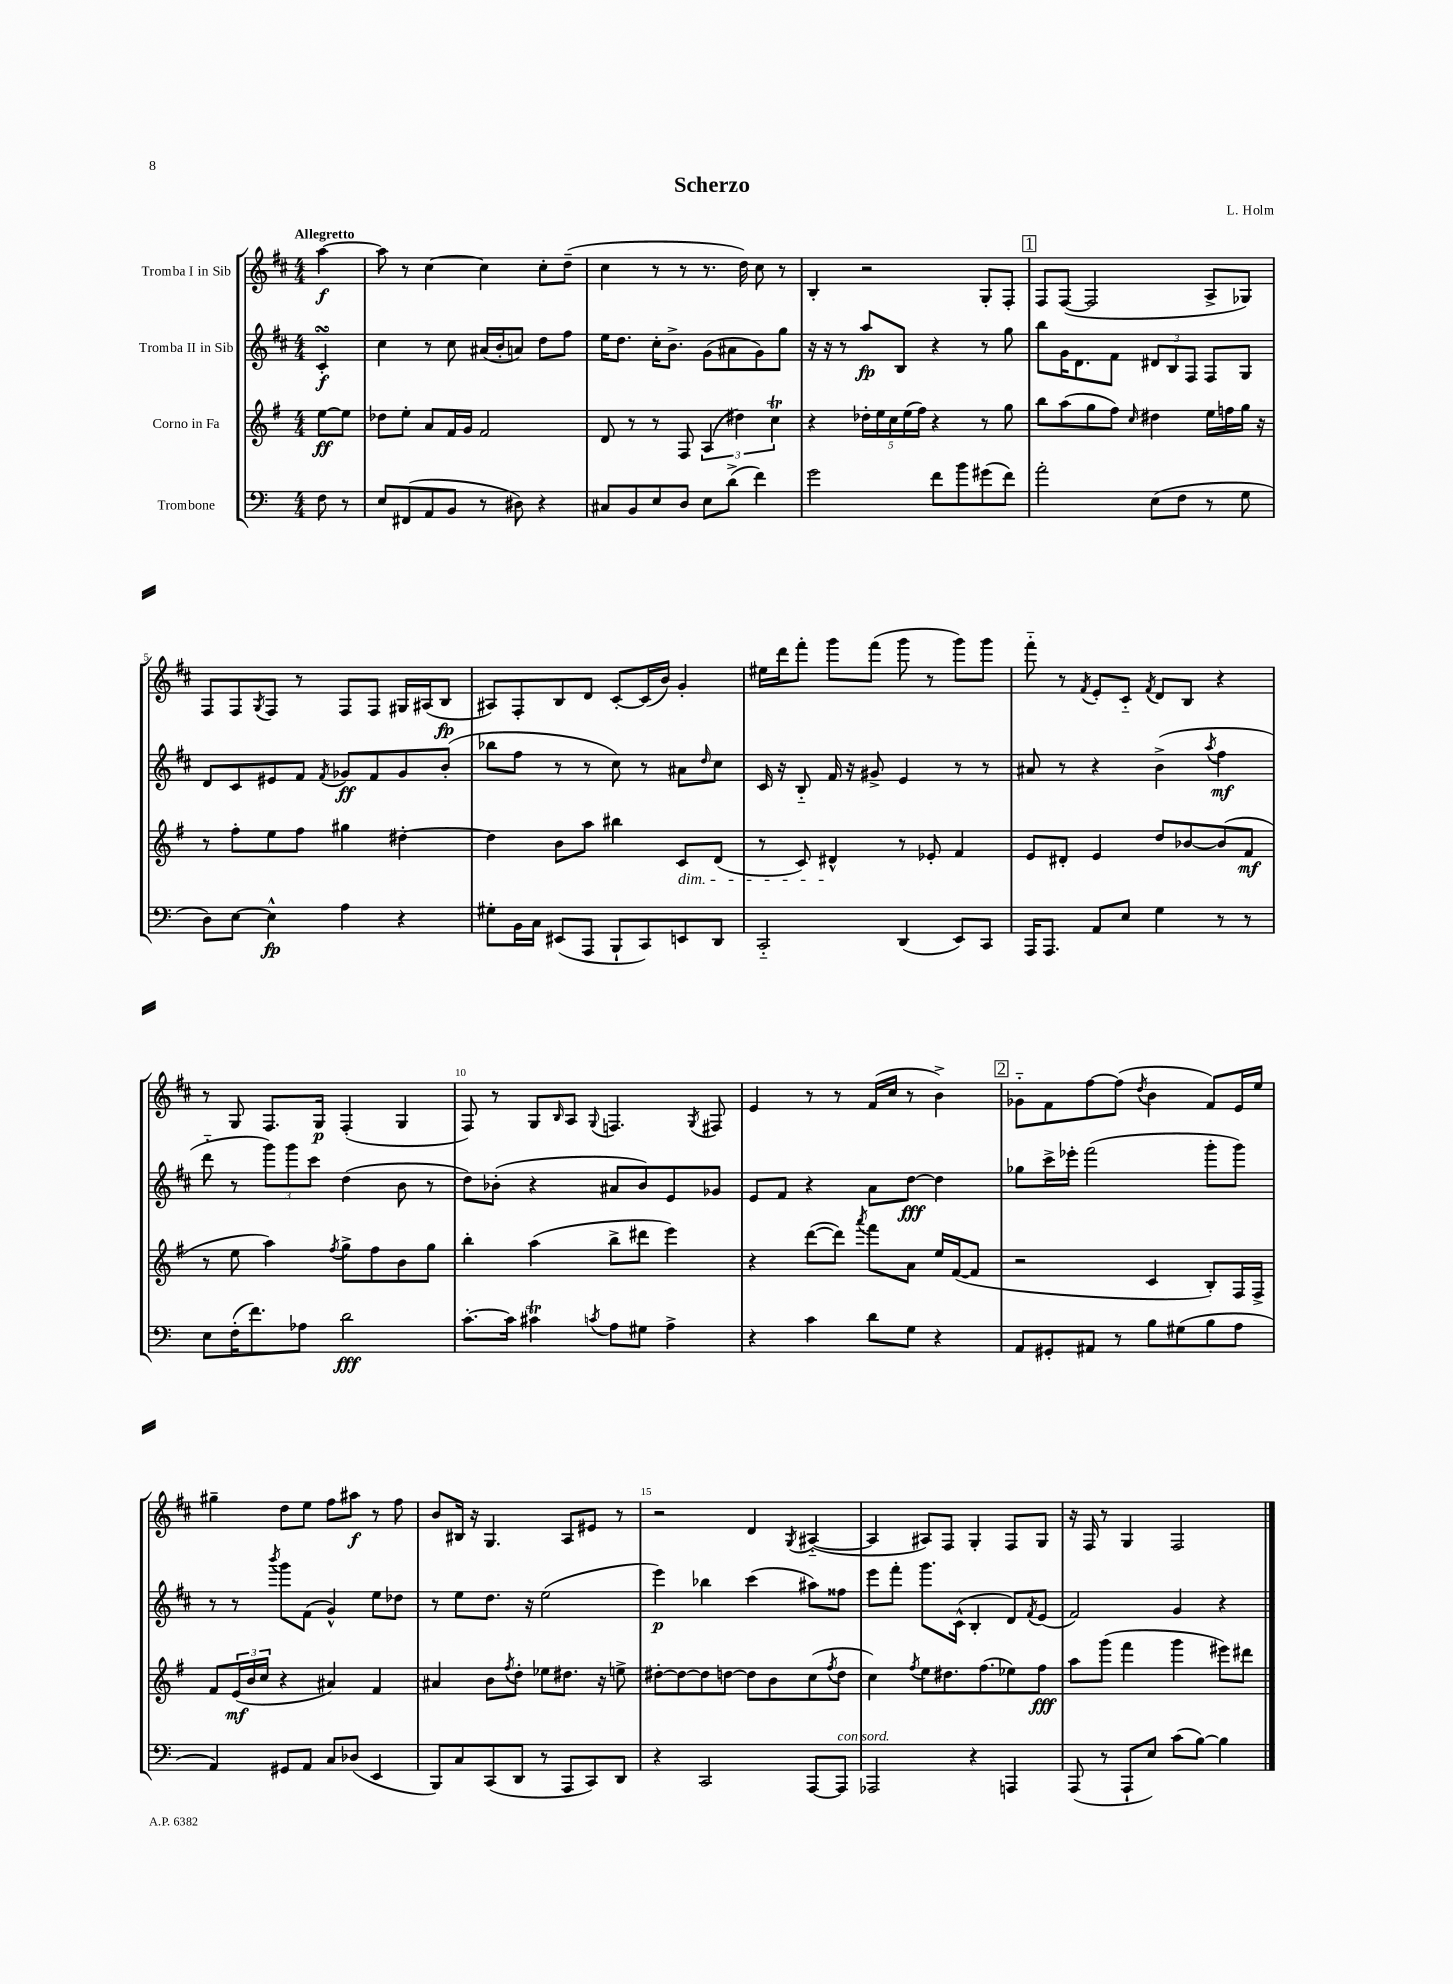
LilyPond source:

\header { title = "Scherzo" composer = "L. Holm" }
<<
\new StaffGroup <<
\new Staff = "s0" \with { instrumentName = "Tromba I in Sib" } {
    \clef treble \key d \major \numericTimeSignature \time 4/4 \partial 4 \tempo "Allegretto"
    a''4~\f |
    a''8 r8 cis''4~ cis''4 cis''8-. d''8--( |
    cis''4 r8 r8 r8. d''16) cis''8 r8 |
    b4-. r2 g8-. fis8-. |
    \mark \markup { \box "1" } fis8 fis8~( fis2 a8-> ges8) |
    fis8 fis8 \acciaccatura { g8 } fis8 r8 fis8 fis8 gis16 ais16( b8\fp |
    ais8) fis8-. b8 d'8 cis'8~-. cis'16( b'16) g'4-. |
    eis''16 d'''16 fis'''8-. g'''8 fis'''8( g'''8 r8 g'''8) g'''8 |
    fis'''8-_ r8 \acciaccatura { fis'8 } e'8-. cis'8-_ \acciaccatura { fis'8 } d'8 b8 r4 |
    r8 g8 fis8. g16\p fis4-.( g4 |
    fis8) r8 g8 \grace { b16 } a8 \appoggiatura { g8 } f4. \acciaccatura { g8 } fis8 |
    e'4 r8 r8 fis'16( cis''16 r8 b'4->) |
    \mark \markup { \box "2" } ges'8-_ fis'8 fis''8~ fis''8( \acciaccatura { d''8 } b'4 fis'8) e'16 e''16 |
    gis''4-- d''8 e''8 fis''8 ais''8\f r8 fis''8 |
    b'8 bis16 r16 g4. a8 eis'8 r8 |
    r2 d'4 \acciaccatura { g8 } ais4~-_( |
    ais4 ais8) fis8 g4-. fis8 g8 |
    r16 fis16 r8 g4 fis2 \bar "|." |
}
\new Staff = "s1" \with { instrumentName = "Tromba II in Sib" } {
    \clef treble \key d \major \numericTimeSignature \time 4/4 \partial 4
    cis'4-.\turn\f |
    cis''4 r8 cis''8 ais'16( b'16-. a'8) d''8 fis''8 |
    e''16 d''8. cis''16-. b'8.-> g'8( ais'8 g'8) g''8 |
    r16 r16 r8 a''8\fp b8 r4 r8 g''8 |
    \mark \markup { \box "1" } b''8 g'16 d'8. fis'8 \tuplet 3/2 { dis'8 b8 fis8 } fis8 g8 |
    d'8 cis'8 eis'8 fis'8 \acciaccatura { fis'8 } ges'8\ff fis'8 ges'8 b'8-.( |
    bes''8 fis''8 r8 r8 cis''8) r8 ais'8 \grace { d''16 } cis''8 |
    cis'16 r16 b8-_ fis'16 r16 gis'8-> e'4 r8 r8 |
    ais'8 r8 r4 b'4->( \acciaccatura { a''8 } fis''4\mf |
    d'''8-_ r8 \tuplet 3/2 { g'''8) g'''8 cis'''8 } d''4( b'8 r8 |
    d''8) bes'8-.( r4 ais'8 bes'8) e'8 ges'8 |
    e'8 fis'8 r4 a'8 d''8~\fff d''4 |
    \mark \markup { \box "2" } ges''8 cis'''16-> ees'''16-. fis'''2( g'''8-. g'''8) |
    r8 r8 \acciaccatura { b'''8 } g'''8 fis'8( g'4-^) e''8 des''8 |
    r8 e''8 d''8. r16 e''2( |
    e'''4\p) bes''4 cis'''4( ais''8) fisis''8 |
    e'''8 fis'''8-. g'''8. cis'16-^( b4-. d'8) \acciaccatura { fis'8 } e'8( |
    fis'2) g'4 r4 \bar "|." |
}
\new Staff = "s2" \with { instrumentName = "Corno in Fa" } {
    \clef treble \key g \major \numericTimeSignature \time 4/4 \partial 4
    e''8~\ff e''8 |
    des''8 e''8-. a'8 fis'16 g'16 fis'2 |
    d'8 r8 r8 fis8 \tuplet 3/2 { a4( dis''4) c''4\trill } |
    r4 \tuplet 5/4 { des''16-. e''16 c''16 e''16( fis''16) } r4 r8 g''8 |
    \mark \markup { \box "1" } b''8 a''8( g''8 fis''8) \grace { c''16 } dis''4 e''16 f''16 g''16 r16 |
    r8 fis''8-. e''8 fis''8 gis''4 dis''4~-. |
    dis''4 b'8 a''8 bis''4 c'8\dim d'8( |
    r8 c'8) dis'4-^\! r8 ees'8-. fis'4 |
    e'8 dis'8-. e'4 d''8 bes'8~ bes'8( fis'8\mf |
    r8 e''8 a''4) \acciaccatura { fis''8 } g''8-> fis''8 b'8 g''8 |
    b''4-. a''4( b''8-> dis'''8 e'''4) |
    r4 d'''8~( d'''8) \acciaccatura { a'''8 } fis'''8 a'8 e''16 fis'16~( fis'8 |
    \mark \markup { \box "2" } r2 c'4 b8-.) fis16 fis16-> |
    fis'8 \tuplet 3/2 { e'16\mf( b'16 c''16 } r4 ais'4) fis'4 |
    ais'4 b'8 \acciaccatura { fis''8 } d''8-. ees''8 dis''8. r16 e''8-> |
    dis''8~-. dis''8~ dis''8 d''8~ d''8 b'8 c''8( \acciaccatura { fis''8 } d''8 |
    c''4) \acciaccatura { fis''8 } e''8 dis''8. fis''8.( ees''8) fis''8\fff |
    a''8 g'''8( fis'''4 g'''4 eis'''8) dis'''8 \bar "|." |
}
\new Staff = "s3" \with { instrumentName = "Trombone" } {
    \clef bass \key c \major \numericTimeSignature \time 4/4 \partial 4
    f8 r8 |
    e8 fis,8( a,8 b,8 r8 dis8) r4 |
    cis8 b,8 e8 d8 e8 d'8->( f'4) |
    g'2 f'8 b'8 gis'8( f'8) |
    \mark \markup { \box "1" } a'2-. e8( f8 r8 g8 |
    d8) e8~ e4-^\fp a4 r4 |
    gis8-. b,16 c16 eis,8( a,,8 b,,8-! c,8) e,8 d,8 |
    c,2-_ d,4( e,8) c,8 |
    a,,16 a,,8. a,8 e8 g4 r8 r8 |
    e8 f16-.( f'8.) aes8 d'2\fff |
    c'8.~-. c'16 cis'4\trill \acciaccatura { c'8 } a8 gis8 a4-> |
    r4 c'4 d'8 g8 r4 |
    \mark \markup { \box "2" } a,8 gis,8-. ais,8 r8 b8 gis8( b8 a8 |
    a,4) gis,8 a,8 c8 des8( e,4 |
    b,,8) c8 c,8( d,8 r8 a,,8 c,8) d,8 |
    r4 c,2 a,,8~ a,,8^\markup { \italic "con sord." } |
    aes,,2 r4 a,,4 |
    a,,8( r8 a,,8-! e8) c'8( b8~) b4 \bar "|." |
}
>>
>>
\layout { \context { \Score \override BarNumber.break-visibility = ##(#f #t #t) barNumberVisibility = #(every-nth-bar-number-visible 5) } }
